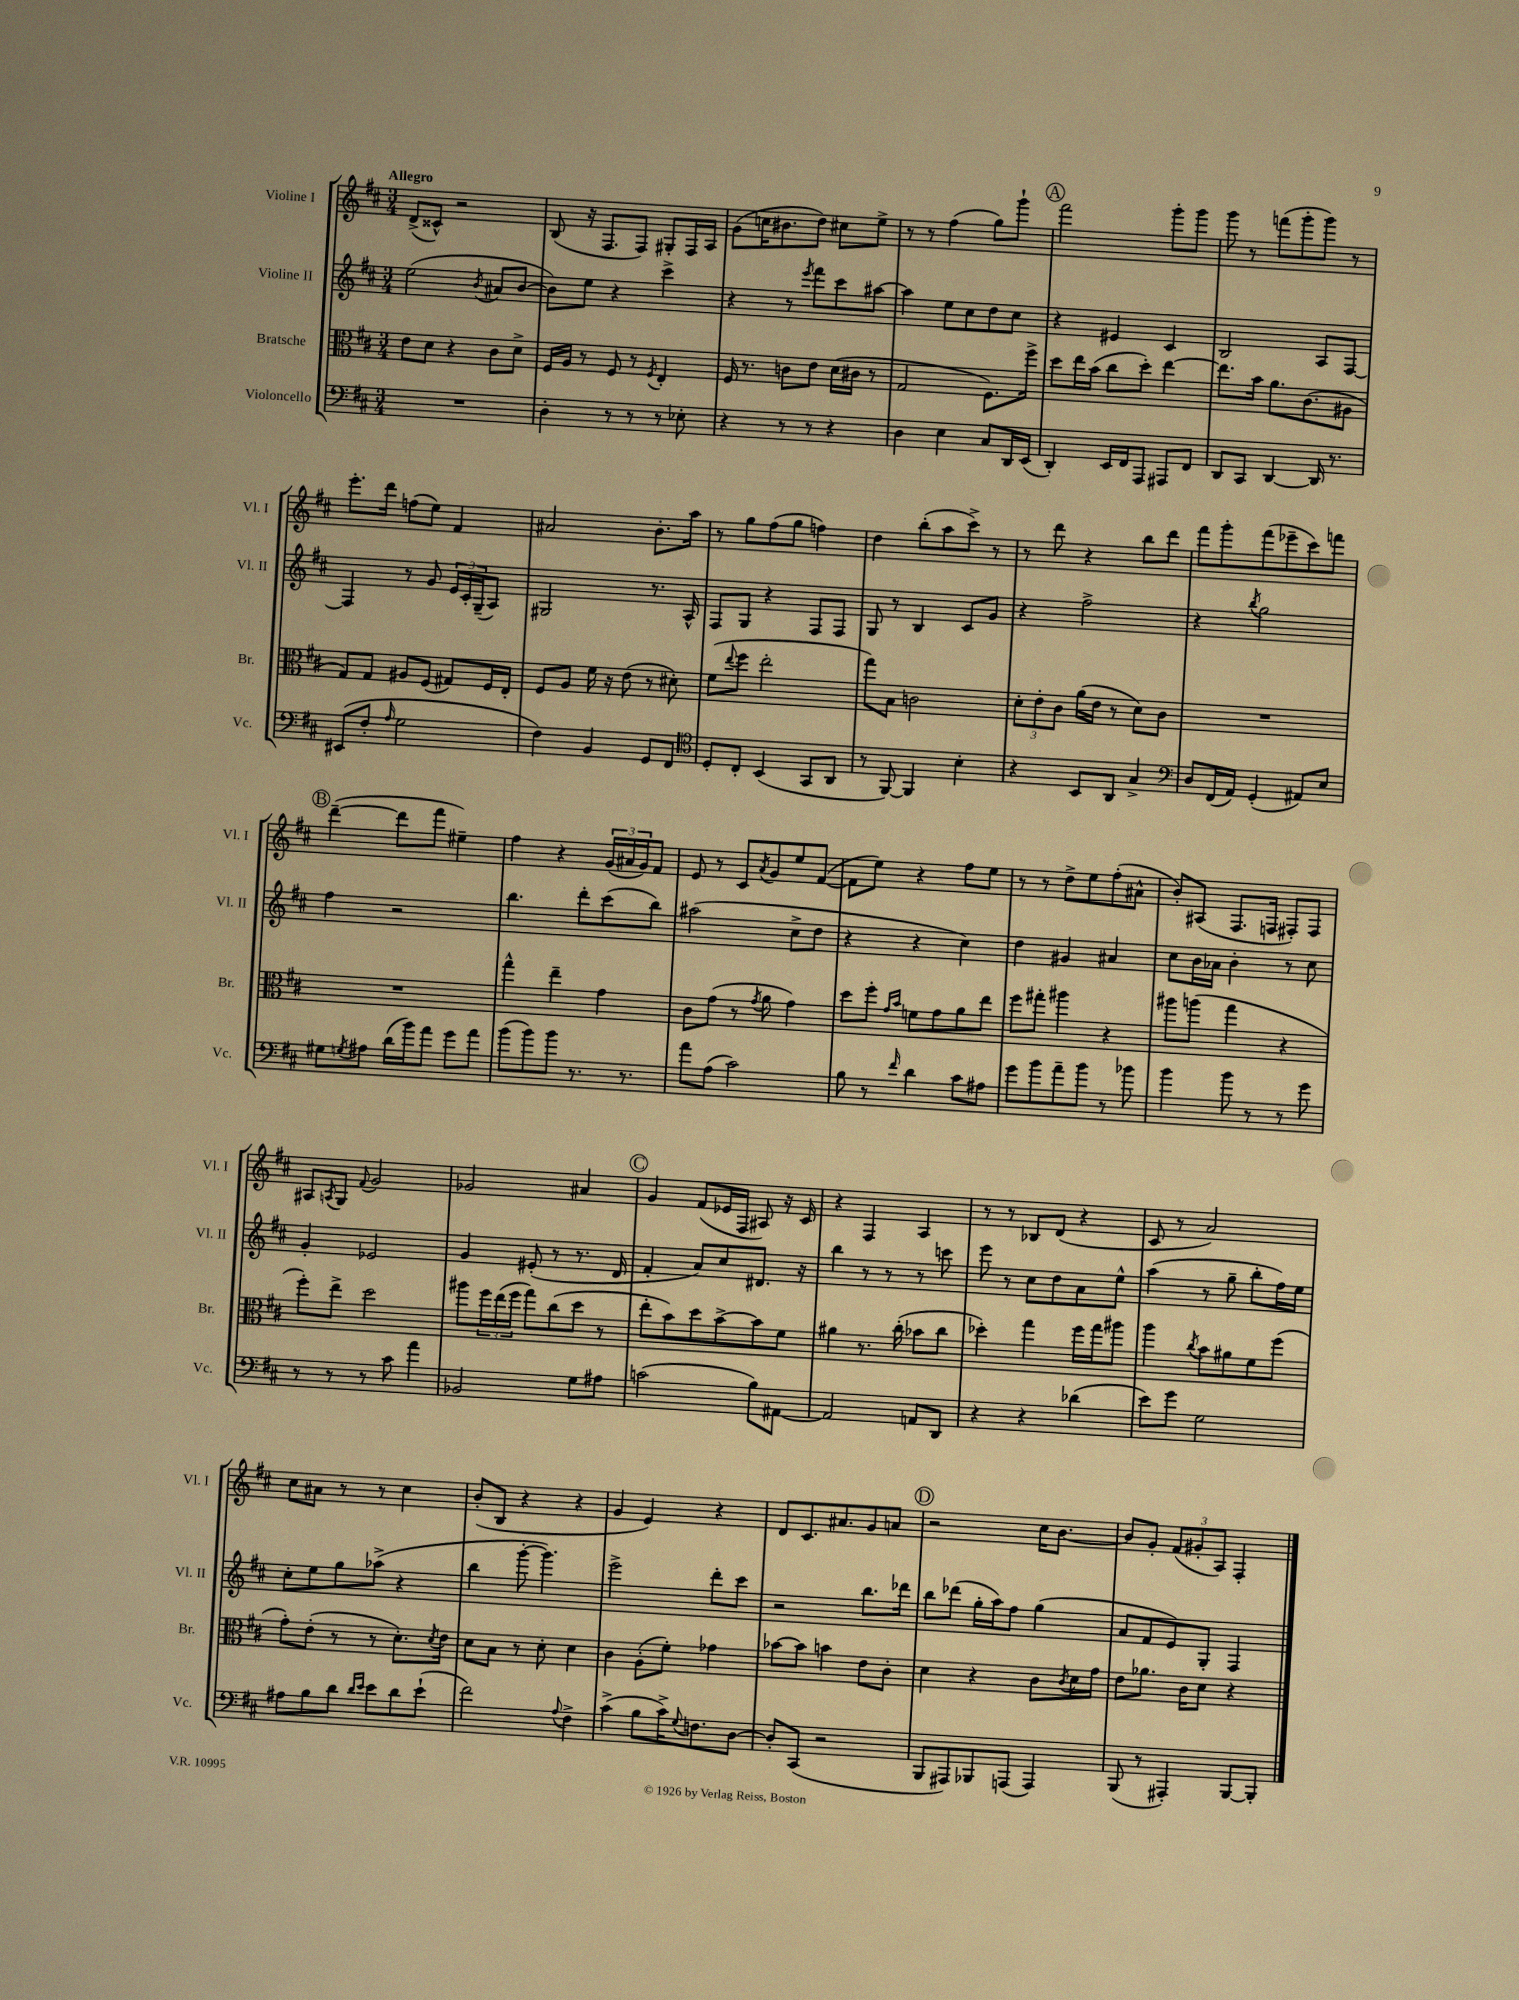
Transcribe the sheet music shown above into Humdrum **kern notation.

**kern	**kern	**kern	**kern
*part4	*part3	*part2	*part1
*staff4	*staff3	*staff2	*staff1
*I"Violoncello	*I"Bratsche	*I"Violine II	*I"Violine I
*I'Vc.	*I'Br.	*I'Vl. II	*I'Vl. I
*clefF4	*clefC3	*clefG2	*clefG2
*k[f#c#]	*k[f#c#]	*k[f#c#]	*k[f#c#]
*M3/4	*M3/4	*M3/4	*M3/4
=1	=1	=1	=1
!	!	!	!LO:TX:a:B:t=Allegro
2.r	8e\L	(2ee\	(8d^/L
.	8d\J	.	8c##X^^/J)
.	4r	.	2r
.	.	8qb/	.
.	8c#\L	8a#X/L	.
.	8d^\J	[8b/J	.
=2	=2	=2	=2
4D'\	16F#/LL	8b\L])	(8B/
.	16A/JJ	.	.
.	8r	8ee\J	16r
.	.	.	8.F#/L
8r	8F#/	4r	.
8r	8r	.	8F#/J)
.	8qF#/	.	.
8r	4E'/	4ccc#^\	8G#X'/L
8E-X'\	.	.	16F#/L
.	.	.	16A/JJ
=3	=3	=3	=3
4r	16F#/	4r	(8g\L
.	8.r	.	.
.	.	.	16ccn\K
.	.	.	8.b#X\
8r	8cn\L	8r	.
.	.	8qeee/	.
8r	8e\J	8fff#\L	8dd\J)
4r	(16d\LL	8ccc#\	8cc#X\L
.	16c#X\JJ	.	.
.	8r	[8aa#X\J	8ee^\J
=4	=4	=4	=4
4D\	2G/	4aa#\]	8r
.	.	.	8r
4E\	.	8ee\L	(4ff#\
.	.	8cc#\	.
8C#/L	8.F#\L)	8dd\	8gg\L)
16DD/L	.	8cc#\J	8ggg`\J
(16EE/JJ	16ff#^\Jk	.	.
!!LO:REH:place=s1:t=A
=5	=5	=5	=5
4DD'/)	8dd\L	4r	2fff#\
.	16ee\L	.	.
.	(16b\JJ	.	.
16EE/LL	8cc#\L	4e#X/	.
16FF#/J	.	.	.
8AAA/J	8dd'\J)	.	.
8AAA#X/L	[4ee\	4c#/	8ggg'\L
8FF#/J	.	.	8ggg\J
=6	=6	=6	=6
8DD/L	8.ee\L]	2B/	8ggg\
8CC#/J	.	.	8r
.	16b\Jk	.	.
[4DD/	8.a\L	.	(8fffn\L
.	.	.	8ggg'\
.	(8.c#\	.	.
16DD/]	.	8A/L	8ggg\J)
8.r	.	.	.
.	8A#X\J	[8F#/J	8r
!!LO:LB:g=z
=7	=7	=7	=7
(8EE#X/L	8G/L)	4F#/]	8.eee'\L
8F#'/J	8G/J	.	.
.	.	.	16ddd\Jk
16qqA/	.	.	.
2G\	8A#X/L	8r	(8ffn\L
.	(8F#/J	8g/	8ee\J)
.	8G#X/L)	24e/LL	4f#/
.	.	24c#'/	.
.	.	(24G~/J	.
.	16F#/L	8A/J)	.
.	16E'/JJ	.	.
=8	=8	=8	=8
4F#\)	8F#/L	2G#X/	2a#X/
.	8A/J	.	.
4BB/	16f#\	.	.
.	16r	.	.
.	(8e\	.	.
8GG/L	8r	8.r	8.b'\L
8FF#/J	8d#X'\)	.	.
.	.	16A^^/	16aa\Jk
=9	=9	=9	=9
*clefC4	*	*	*
8D'/L	(8f#\L	8F#/L	8r
.	8qqee/	.	.
8C#'/J	8ff#\J	8G/J	8gg\L
(4BB/	2ee'\	4r	(8ff#\
.	.	.	8gg\J
8GG/L	.	8F#/L	4ffn\)
8AA/J	.	8F#/J	.
=10	=10	=10	=10
8r	8gg\L)	8G/	4dd\
[8FF#/)	8B\J	8r	.
4FF#/]	2cn\	4B/	(8bb'\L
.	.	.	8aa\
4B'\	.	8c#/L	8ccc#^\J)
.	.	8g/J	8r
=11	=11	=11	=11
4r	12d'\L	4r	8r
.	12e'\	.	.
.	.	.	8ddd\
.	12c#\J	.	.
8BB/L	(16a\LL	2ff#^\	4r
.	16e\JJ	.	.
8AA/J	8r	.	.
4G^/	8d\L)	.	8bb\L
.	8c#\J	.	8ddd\J
=12	=12	=12	=12
*clefF4	*	*	*
8D/L	2.r	4r	8fff#\L
(16FF#/L	.	.	8ggg'\
16AA/JJ)	.	.	.
.	.	8qbb/	.
(4GG'/	.	2gg\	(8fff#\
.	.	.	8eee-X~\
8AA#X/L)	.	.	8ccc#\)
8E/J	.	.	8fffn\J
!!LO:LB:g=z
!!LO:REH:place=s1:t=B
=13	=13	=13	=13
8G#X\L	2.r	4ff#\	([4ddd~\
8qGn/	.	.	.
8A#X\J	.	.	.
(16d\LL	.	2r	8ddd\L]
16b\J)	.	.	.
8a\J	.	.	8fff#\J
8g\L	.	.	4ee#X~\)
8a\J	.	.	.
=14	=14	=14	=14
(8b\L	4gg^^\	4.bb\	4ff#\
8b\)	.	.	.
8b\J	4ee~\	.	4r
8.r	.	8ddd'\L	.
.	4g\	(8ccc#\	(24g/LL
.	.	.	24a#X/
8.r	.	.	.
.	.	.	24g/J)
.	.	8bb\J)	8f#/J
=15	=15	=15	=15
8a\L	8c#\L	(2aa#X\	8e/
(8A\J	(8g\J	.	8r
2c#\)	8r	.	8c#/L
.	8qg/	.	8qa/
.	8a\	.	8g/
.	4g\)	8cc#^\L	8ee/
.	.	8dd\J	([8f#/J
=16	=16	=16	=16
8B\	8dd\L	4r	8f#\L]
8r	8ff#'\J	.	8ee\J)
.	16qqg/LL	.	.
16qqf#/	16qqb/JJ	.	.
4d\	8fn\L	4r	4r
.	8g\	.	.
8c#\L	8a\	4cc#\)	8ff#\L
8A#X\J	8ee\J	.	8ee\J
=17	=17	=17	=17
8g\L	8ff#\L	4dd\	8r
8b\	8gg#X'\J	.	8r
8a~\	4aa#X\	4g#X/	8dd^\L
8b\J	.	.	8ee\
8r	4r	4a#X/	(8ff#'\
8b-X\	.	.	8a#X^^\J
=18	=18	=18	=18
4b\	8aa#X\L	8cc#\L	8b'/L)
.	(8aan\J	16b\L	(8A#X/J
.	.	16a-X\JJ	.
8b\	4gg\	4b'\	8.F#/L
8r	.	.	.
.	.	.	16Fn/Jk
8r	4r	8r	8F#X'/L)
8g\	.	8cc#\	8F#/J
!!LO:LB:g=z
=19	=19	=19	=19
8r	8ff#'\L)	4g'/	8A#X/L
.	.	.	8qAn/
8r	8ee^\J	.	8G/J
.	.	.	8qqf#/
8r	2dd\	2e-X/	2g/
8c#\	.	.	.
4a\	.	.	.
=20	=20	=20	=20
2BB-X/	8aa#X\L	4g/	2g-X/
.	24ff#\L	.	.
.	(24ee\	.	.
.	24ff#\JJ	.	.
.	8gg\L)	(8e#X'/	.
.	(8cc#\	8r	.
8G\L	8dd\J	8.r	4a#X/
8A#X\J	8r	.	.
.	.	16d/	.
!!LO:REH:place=s1:t=C
=21	=21	=21	=21
(2cn\	8ee'\L	4f#'/	4g/
.	8b\)	.	.
.	8dd\	8a/L)	(8f#/L
.	[8b^\	8cc#/	16e-X/L
.	.	.	16F#/JJ
8B\L)	8b\]	8.d#X/J	8A#X/)
[8AA#X\J	8f#\J	.	16r
.	.	16r	16c#/
=22	=22	=22	=22
2AA#/]	4a#X\	4bb\	4r
.	8.r	8r	4F#/
.	.	8r	.
.	(16cc#'\	.	.
8AAn/L	8b-X\L	8r	4A/
8DD/J	8cc#\J	8cccn\	.
=23	=23	=23	=23
4r	4dd-X'\)	8eee\	8r
.	.	8r	8r
4r	4gg\	8cc#\L	8B-X/L
.	.	8dd\	(8d/J
(4d-X\	16ff#\LL	8a\	4r
.	16gg\J	.	.
.	8aa#X\J	8ee^^\J	.
=24	=24	=24	=24
8e\L)	4aa\	(4aa\	8c#/
8g\J	.	.	8r
.	8qcc#/	.	.
2G\	8b\L	8r	2a/)
.	8a#X\	8gg~\	.
.	8f#\	8bb'\L	.
.	(8ff#\J	16ff#\L)	.
.	.	16ee\JJ	.
!!LO:LB:g=z
=25	=25	=25	=25
8A#X\L	8g'\L)	8cc#'\L	8cc#\L
8B\	(8e'\J	8ee\	8a#X\J
8d\J	8r	8gg\	8r
16qqd/LL	.	.	.
16qqe/JJ	.	.	.
8e\L	8r	(8aa-X^\J	8r
8d\	8.d'\L)	4r	4cc#\
(8e`\J	.	.	.
.	8qd/	.	.
.	16e\Jk	.	.
=26	=26	=26	=26
2f#\)	8d\L	4bb\	(8b'/L
.	8B\J	.	8B/J
.	8r	[8ggg'\	4r
.	8d'\	4.ggg\])	.
8qqA/	.	.	.
4F#^\	4d\	.	4r
=27	=27	=27	=27
(4c#^\	4c#\	2eee^\	4g/
8B\L	(8A'\L	.	4e/)
16c#^\K)	8f#'\J)	.	.
8qqG/	.	.	.
8.Fn\	.	.	.
.	4g-X\	8ddd'\L	4r
[8D\J	.	8ccc#\J	.
=28	=28	=28	=28
8D'/L]	[8b-X\L	2r	8d/L
(8CC#/J	8b-\J]	.	8.c#/
2r	4bn\	.	.
.	.	.	8.a#X/
.	8e\L	8.bb\L	8g/
.	8c#'\J	.	8an/J
.	.	16ddd-X\Jk	.
!!LO:REH:place=s1:t=D
=29	=29	=29	=29
8BBB/L	4d\	8bb\L	2r
8AAA#X/)	.	(8ddd-X\J	.
8BBB-X/	4r	16gg'\LL	.
.	.	16aa\J)	.
(8AAAn/J	.	8ff#\J	.
4AAA/)	8c#\L	(4gg\	16cc#\KL
.	.	.	[8.b\J
.	8qc#/	.	.
.	16d\L	.	.
.	16g\JJ	.	.
=30	=30	=30	=30
(8BBB/	8e\L	8a/L	8b/L]
8r	8.a-X\J	8f#/	8g'/J
4AAA#X'/)	.	8e/)	(12f#/L
.	16c#\KL	.	.
.	.	.	12g#X'/
.	8d\J	8G'/J	.
.	.	.	12A/J)
[8BBB/L	4r	4F#/	4F#'/
8BBB'/J]	.	.	.
==	==	==	==
*-	*-	*-	*-
